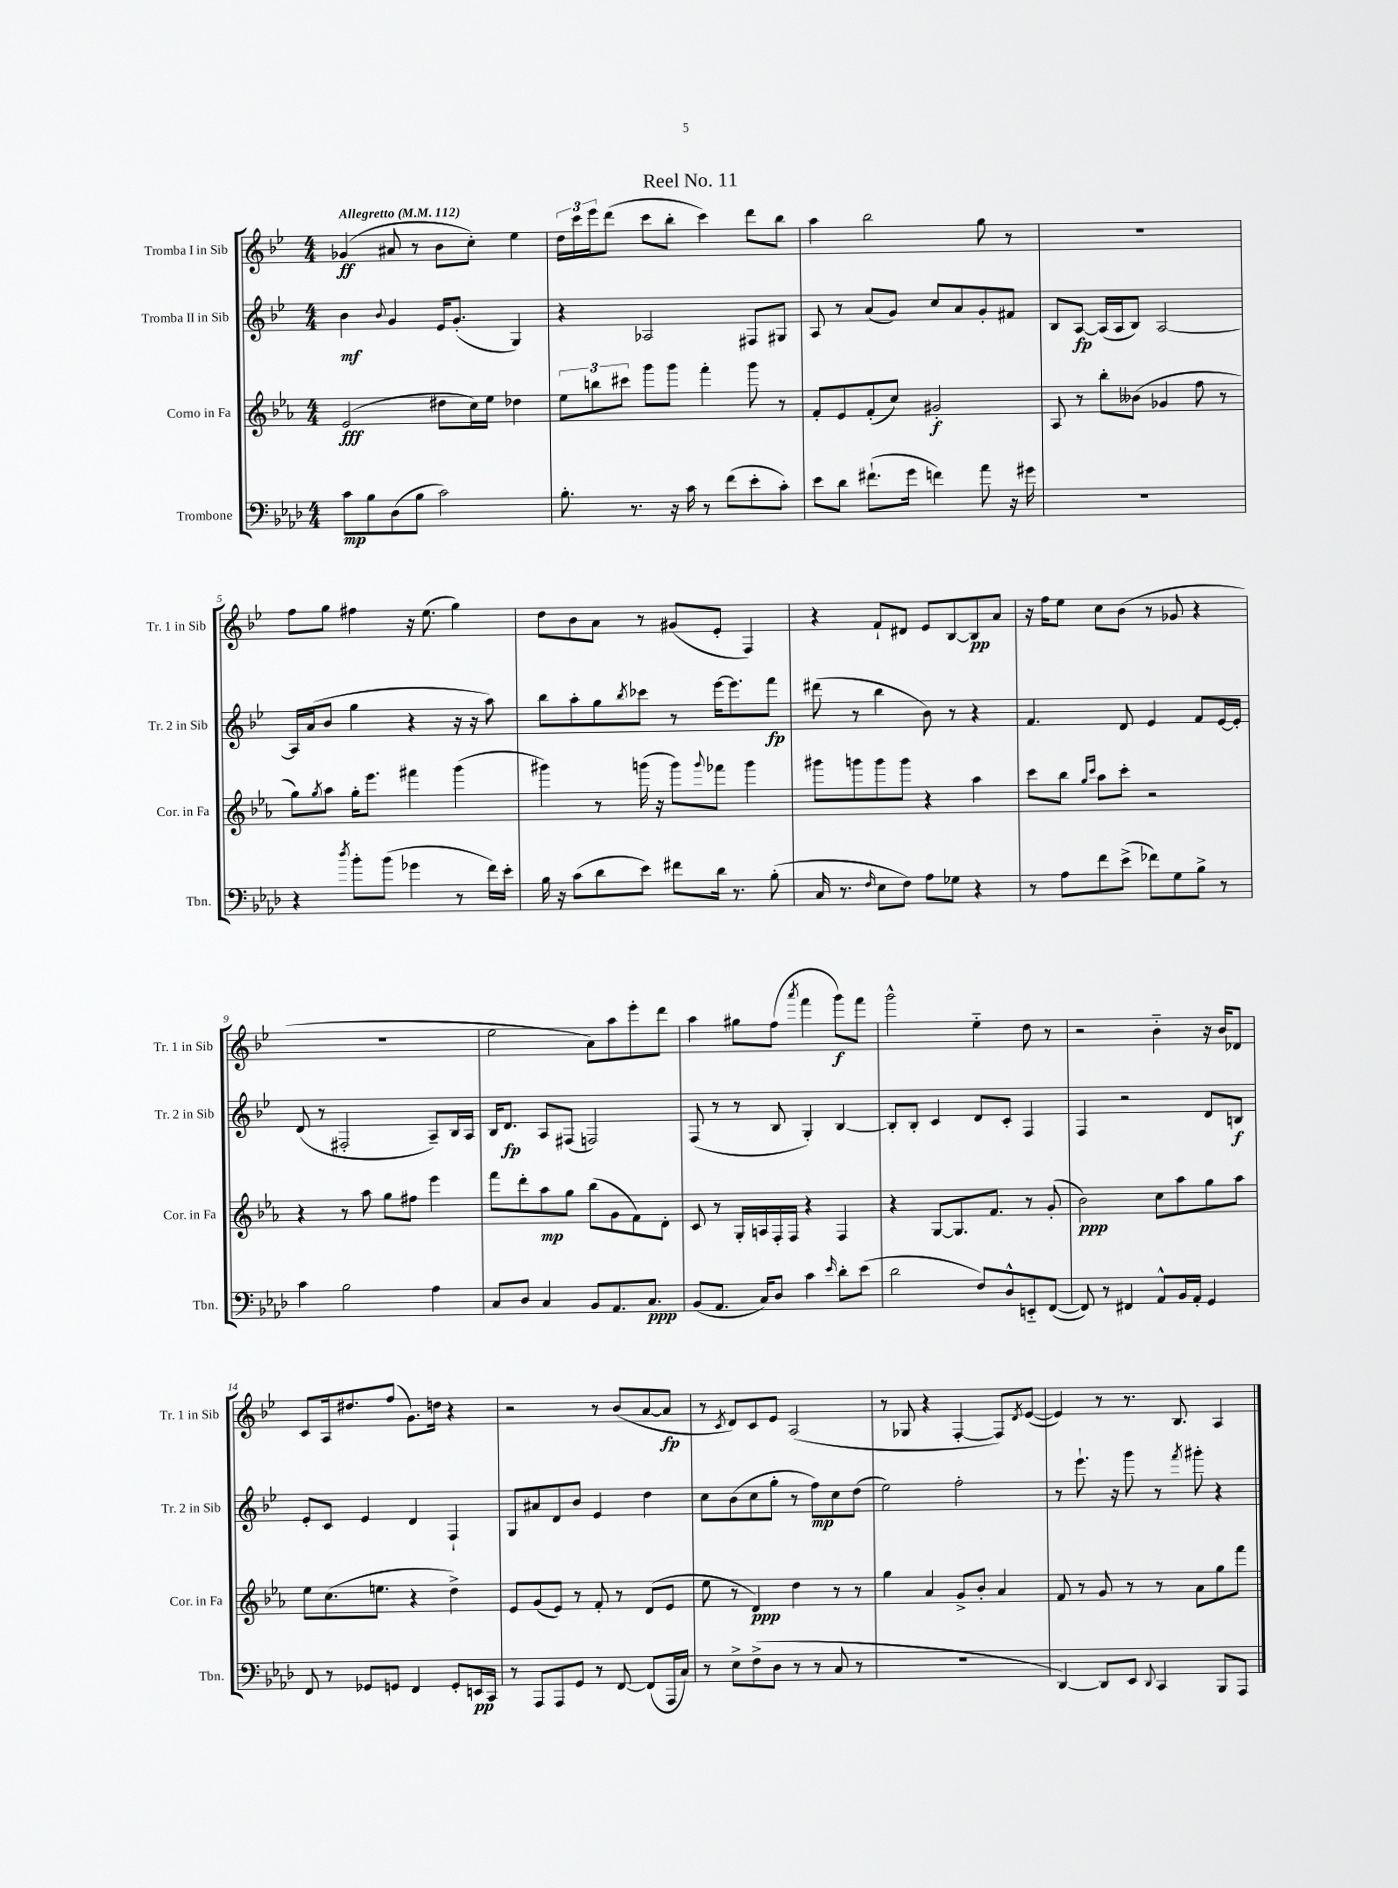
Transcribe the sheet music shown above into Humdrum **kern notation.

**kern	**kern	**kern	**kern
*staff4	*staff3	*staff2	*staff1
*clefF4	*clefG2	*clefG2	*clefG2
*k[b-e-a-d-]	*k[b-e-a-]	*k[b-e-]	*k[b-e-]
*M4/4	*M4/4	*M4/4	*M4/4
*MM112	*MM112	*MM112	*MM112
8c	(2e-	4b-	(4g-
8B-	.	.	.
.	.	8qqb-	.
(8D-	.	4g	8a#
8B-	.	.	8r
2c)	8dd#	16e-	8b-
.	.	(8.g'	.
.	16cc)	.	8cc')
.	16ee-	.	.
.	4dd-	4G)	4ee-
=	=	=	=
8.B-'	12ee-	4r	24dd
.	.	.	24ccc
.	12bb	.	24eee-
.	.	.	(8ddd
.	12ccc#	.	.
8.r	.	.	.
.	8ggg	2A-	8ccc
16r	8ggg	.	8bb-'
16c	.	.	.
8r	4fff'	.	4ccc)
(8f	.	.	.
8e-'	8ggg	8F#	8ddd
8c')	8r	8G#	8bb-
=	=	=	=
8e-	8f'	8A	4aa
8d-	8e-	8r	.
(8.f#`	(8f'	(8a	2bb-
.	8cc)	8g)	.
16g	.	.	.
4f)	2g#'	8cc	.
.	.	8a	.
8a-	.	8g'	8gg
16r	.	8f#	8r
16g#	.	.	.
=	=	=	=
1r	8A-	8B-	1r
.	8r	[8A	.
.	8bb-'	(16A]	.
.	.	16A	.
.	(8b--	8B-)	.
.	4g-	[2A	.
.	8ff	.	.
.	8r	.	.
=	=	=	=
4r	8gg)	16A]	8ff
.	.	(16a	.
.	8qgg	.	.
.	8aa-	8b-	8gg
8qdd-	.	.	.
8b-'	16gg'	4gg	4ff#
.	8.eee-	.	.
(8b-	.	.	.
4g-	4fff#	4r	16r
.	.	.	(8.ee-
8r	(4ggg	16r	4gg)
.	.	16r	.
16f)	.	8aa)	.
16e-'	.	.	.
=	=	=	=
16B-	4ggg#)	8bb-	8dd
16r	.	.	.
(8c	.	8aa'	8b-
8d-	8r	8gg	8a
.	.	8qbb-	.
8e-)	(16ggg	8ccc-	8r
.	16r	.	.
8f#	8ggg)	8r	(8g#
.	8qqggg	.	.
16d-	8fff-	[16eee-	8e-'
8.r	.	8.eee-]	.
.	4ggg	.	4F)
(8B-'	.	8fff	.
=	=	=	=
16C	8ggg#	(8ddd#	4r
8.r	.	.	.
.	8ggg	8r	.
16qqF	.	.	.
8E-	8ggg	4bb-	8f`
8F)	8ggg	.	8d#
8A-	4r	8b-)	8e-
8G-	.	8r	[8B-
4r	4aa-	4r	8B-]
.	.	.	8a
=	=	=	=
8r	8ccc	4.f	16r
.	.	.	16ff
8A-	8bb-	.	8ee-
.	16qqgg	.	.
.	16qqccc	.	.
8f	8aa-	.	8cc
(8e-^	8ccc'	8d	(8b-
8f-)	2r	4e-	8r
8G	.	.	8g-
8B-^	.	8f	4r
8r	.	[16e-	.
.	.	16e-']	.
=	=	=	=
4c	4r	(8d	1r
.	.	8r	.
2B-	8r	2F#'	.
.	8aa-	.	.
.	8gg	.	.
.	8ff#	.	.
4A-	4eee-	8A~)	.
.	.	16B-	.
.	.	16A	.
=	=	=	=
8C	8fff	16B-	2ee-
.	.	8.d	.
8D-	8ddd'	.	.
4C	8aa-	8A	.
.	8gg	(8F#	.
8BB-	(8bb-	2F)	8a)
8.AA-	8g	.	8aa
.	8f)	.	8eee-'
8.C	.	.	.
.	8d'	.	8ddd
=	=	=	=
(8BB-	8c	(8F	4aa
8.AA-	8r	8r	.
.	16G'	8r	8gg#
16C)	16A	.	.
8D-	16F'	8B-	(8ff
.	16F	.	.
.	.	.	8qaaa
4c	4r	4G')	4fff
16qqe-	.	.	.
8d-'	4F	[4B-	8ggg)
(8e-	.	.	8fff
=	=	=	=
2d-	4r	8B-']	2ggg^^
.	.	8B-'	.
.	[8G	4c	.
.	8.G]	.	.
8F)	.	8d	4ee-'~
.	8.f	.	.
8D-^^	.	8c'	.
8EE'~	8r	4F	8dd
([8FF	(8g'	.	8r
=	=	=	=
8FF])	2b-)	4F	2r
8r	.	.	.
4FF#	.	2r	.
8AA-^^	8cc	.	4b-'~
16BB-	8aa-	.	.
16AA-'	.	.	.
4GG	8gg	8d	16r
.	.	.	16b-
.	8aa-	8B	8d-
=	=	=	=
8FF	8ee-	8e-'	8c
8r	(8.cc	8c	16A
.	.	.	8.dd#
8GG-	.	4e-	.
.	8.ee	.	.
8GG	.	.	(8ff
4FF	4r	4d	8.g)
.	.	.	16dd
8GG'	4dd^)	4F`	4r
16EE	.	.	.
16CC	.	.	.
=	=	=	=
8r	8e-	8G	2r
8AAA-	(8g	8a#	.
8AAA-	8e-)	8d	.
8GG	8r	8b-	.
8r	8f'	4e-	8r
[8FF	8r	.	(8b-
(8FF]	(8d	4dd	[8a
16AAA-	8e-	.	8a]
16C)	.	.	.
=	=	=	=
8r	8ee-	8cc	8r
.	.	.	8qc
8E-^	8r	(8b-	8d)
(8F^	4d)	8cc	8c
8D-	.	8gg'	8e-
8r	4dd	8r	(2A
8r	.	8ff)	.
8C	8r	8cc	.
8r	8r	(8dd	.
=	=	=	=
1r	4gg	2ee-)	8r
.	.	.	8G-
.	4a-	.	4r
.	8g^	2ff'	[4F'
.	8b-'	.	.
.	4a-	.	8F])
.	.	.	8qd
.	.	.	([8e-
=	=	=	=
[4DD-)	8f	8r	4e-])
.	8r	8.eee-`	.
8DD-]	8g	.	8r
.	.	16r	.
8EE-	8r	8ggg	8.r
8qqDD-	.	.	.
4CC	8r	8r	.
.	.	.	8.B-
.	.	8qfff	.
.	8a-	8ggg#'	.
8BBB-	8gg	4r	4A
8AAA-	8fff	.	.
==	==	==	==
*-	*-	*-	*-
